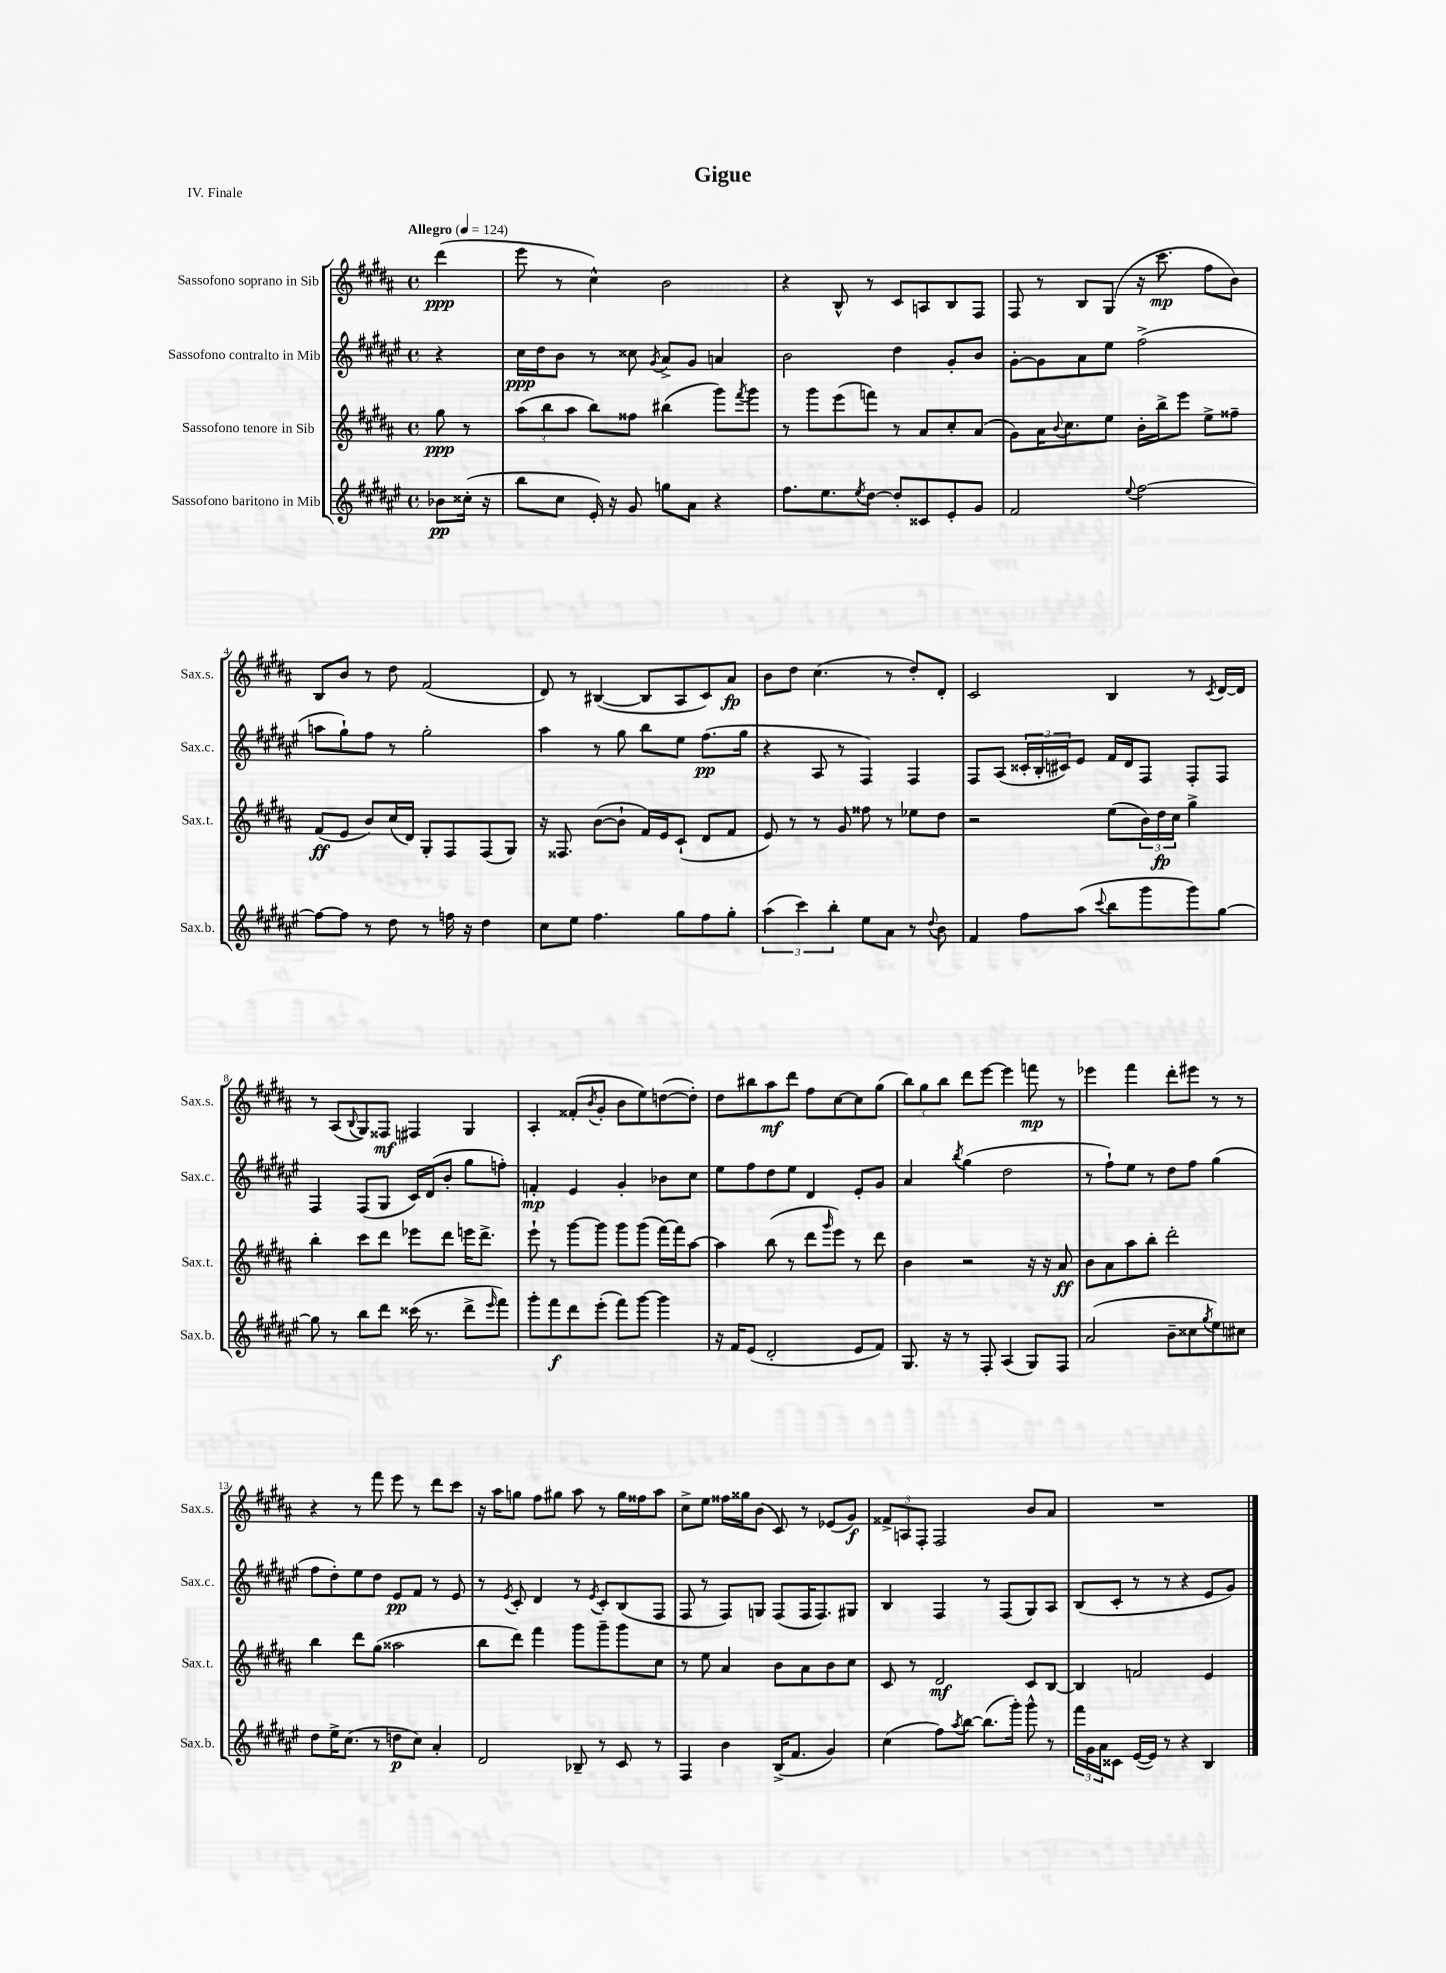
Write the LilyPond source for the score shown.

\header { title = "Gigue" piece = "IV. Finale" }
<<
\new StaffGroup <<
\new Staff = "s0" \with { instrumentName = "Sassofono soprano in Sib" shortInstrumentName = "Sax.s." } {
    \clef treble \key b \major \defaultTimeSignature \time 4/4 \partial 4 \tempo "Allegro" 4 = 124
    dis'''4\ppp( |
    e'''8 r8 cis''4-^) b'2 |
    r4 b8-^ r8 cis'8 a8 b8 fis8 |
    fis8 r8 b8 gis8( r16 cis'''8.\mp fis''8 b'8) |
    b8 b'8 r8 dis''8 fis'2( |
    dis'8) r8 bis4~( bis8 ais8 cis'8) ais'8\fp |
    b'8 dis''8 cis''4.( r8 dis''8-.) dis'8-. |
    cis'2 b4 r8 \acciaccatura { cis'8 } dis'16~ dis'16 |
    r8 ais8( \appoggiatura { b8 } gis8) fisis8\mf fis4 gis4 |
    ais4-. fisis'8-.( \acciaccatura { b'8 } gis'8-. b'8 e''8) d''8~( d''8-.) |
    dis''8 bis''8 ais''8\mf dis'''8 fis''8 cis''8~ cis''8 gis''8( |
    \tuplet 3/2 { b''8) gis''8 b''8 } dis'''8 e'''8~ e'''4 f'''8\mp r8 |
    ees'''4 fis'''4 dis'''8-. eis'''8 r8 r8 |
    r4 r8 fis'''8 e'''8 r8 dis'''8 cis'''8 |
    r16 ais''16 g''8 fis''8 gis''8 ais''8 r8 gis''16 fisis''16 ais''8 |
    cis''8-> e''8 fisis''16 gisis''16 b'8( cis'8) r8 ees'8( gis'8\f) |
    \tuplet 3/2 { fisis'8-> a8 fis8-. } fis2 b'8 ais'8 |
    R1 \bar "|." |
}
\new Staff = "s1" \with { instrumentName = "Sassofono contralto in Mib" shortInstrumentName = "Sax.c." } {
    \clef treble \key fis \major \defaultTimeSignature \time 4/4 \partial 4
    r4 |
    cis''16\ppp dis''16 b'8 r8 cisis''8 \acciaccatura { gis'8 } ais'8-> gis'8 a'4 |
    b'2 dis''4 gis'8-. b'8 |
    gis'8~-. gis'8 ais'8 eis''8 fis''2->( |
    a''8 gis''8-!) fis''8 r8 gis''2-. |
    ais''4 r8 gis''8 b''8 eis''8 fis''8.\pp( gis''16 |
    r4 ais8 r8 fis4) fis4 |
    fis8 ais8( \tuplet 3/2 { cisis'16-. b16-. cis'16) } eis'8 fis'16 dis'16 fis8 fis8-. fis8 |
    fis4 fis8( gis8 cis'16) dis'16( b'8-. gis''8 f''8-.) |
    f'4-.\mp eis'4 gis'4-. bes'8 cis''8 |
    eis''8 fis''8 dis''8 eis''8 dis'4 eis'8-. gis'8 |
    ais'4 \acciaccatura { b''8 } gis''4( dis''2 |
    r8 fis''8-!) eis''8 r8 dis''8 fis''8 gis''4( |
    fis''8 dis''8-.) eis''8 dis''8 eis'8\pp fis'8 r8 eis'8 |
    r8 \acciaccatura { eis'8 } cis'8-. dis'4 r8 \acciaccatura { eis'8 } cis'8-. b8( fis8 |
    fis8 r8 fis8) g8 fis8( fis16 fis8.) gis8 |
    b4 fis4 r8 fis8( gis8) ais8 |
    b8( cis'8-. r8 r8 r4 eis'8 gis'8) \bar "|." |
}
\new Staff = "s2" \with { instrumentName = "Sassofono tenore in Sib" shortInstrumentName = "Sax.t." } {
    \clef treble \key b \major \defaultTimeSignature \time 4/4 \partial 4
    gis''8\ppp r8 |
    \tuplet 3/2 { ais''8( b''8 ais''8 } b''8) fisis''8 bis''4( gis'''8) \acciaccatura { fis'''8 } gis'''8 |
    r8 gis'''8 e'''8( f'''8) r8 ais'8 cis''8-. ais'8( |
    gis'8) ais'16 \appoggiatura { b'8 } cis''8. e''8 b'16-. b''16-> e'''8 e''8-> fisis''8-- |
    fis'8\ff( e'8 b'8) cis''16( dis'16) gis8-. fis8 fis8( gis8) |
    r16 fisis8. b'8~( b'8-! fis'16) e'16 cis'8-!( dis'8 fis'8 |
    e'8) r8 r8 gis'8 fisis''8 r8 ees''8 dis''8 |
    r2 e''8( \tuplet 3/2 { b'16) dis''16\fp cis''16 } gis''4-> |
    b''4-. cis'''8 dis'''8 ees'''8 dis'''8 e'''16 dis'''8.-> |
    e'''8-! r8 gis'''8~ gis'''8 gis'''8 gis'''8( fis'''16~) fis'''16 ais''8~ |
    ais''4 b''8( r8 dis'''8 \grace { gis'''16 } e'''8) r8 dis'''8 |
    b'4 r2 r16 r16 ais'8\ff |
    b'8 ais'8 ais''8 b''8-. dis'''2-. |
    b''4 dis'''8 gis''8( aisis''2 |
    b''8 dis'''8) fis'''4 gis'''8 gis'''8-- gis'''8 cis''8 |
    r8 e''8 ais'4 b'8 ais'8 b'8 cis''8 |
    cis'8 r8 dis'2\mf cis'8 b8~ |
    b4 f'2 e'4 \bar "|." |
}
\new Staff = "s3" \with { instrumentName = "Sassofono baritono in Mib" shortInstrumentName = "Sax.b." } {
    \clef treble \key fis \major \defaultTimeSignature \time 4/4 \partial 4
    bes'8\pp cisis''16-.( r16 |
    b''8 cis''8 eis'16-.) r16 gis'8 g''8 ais'8 r4 |
    fis''8. eis''8. \acciaccatura { eis''8 } dis''8~ dis''8-. cisis'8 eis'8-. gis'8 |
    fis'2 \appoggiatura { eis''8 } fis''2~ |
    fis''8~ fis''8 r8 dis''8 r8 f''16 r16 dis''4 |
    cis''8 eis''8 fis''4. gis''8 fis''8 gis''8-. |
    \tuplet 3/2 { ais''4( cis'''4) b''4-. } eis''8 ais'8 r8 \appoggiatura { dis''8 } b'8 |
    fis'4 fis''8 ais''8( \appoggiatura { cis'''8 } b''8 gis'''8 gis'''8) gis''8~ |
    gis''8 r8 b''8 dis'''8 cisis'''16( r8. dis'''8-> \grace { eis'''16 } fis'''8) |
    gis'''8-. fis'''8\f dis'''8 eis'''8-.( fis'''8) gis'''8~ gis'''4 |
    r16 fis'16 eis'8( dis'2-. eis'8 fis'8) |
    gis8. r16 r8 fis8-. ais4( gis8) fis8 |
    ais'2( b'8-- cisis''8 \acciaccatura { gis''8 } eis''8) cis''8 |
    dis''8 eis''16-> cis''8.( r8 d''8\p cis''8) ais'4-. |
    dis'2 bes8-- r8 cis'8 r8 |
    fis4 b'4 b16->( fis'8. gis'4) |
    cis''4( fis''8) \acciaccatura { ais''8 } b''8~ b''8.( gis'''16-.) gis'''8-^ r8 |
    \tuplet 3/2 { fis'''16 gis'16 ais'16 } cisis'8 eis'16~( eis'16) r8 r4 b4 \bar "|." |
}
>>
>>
